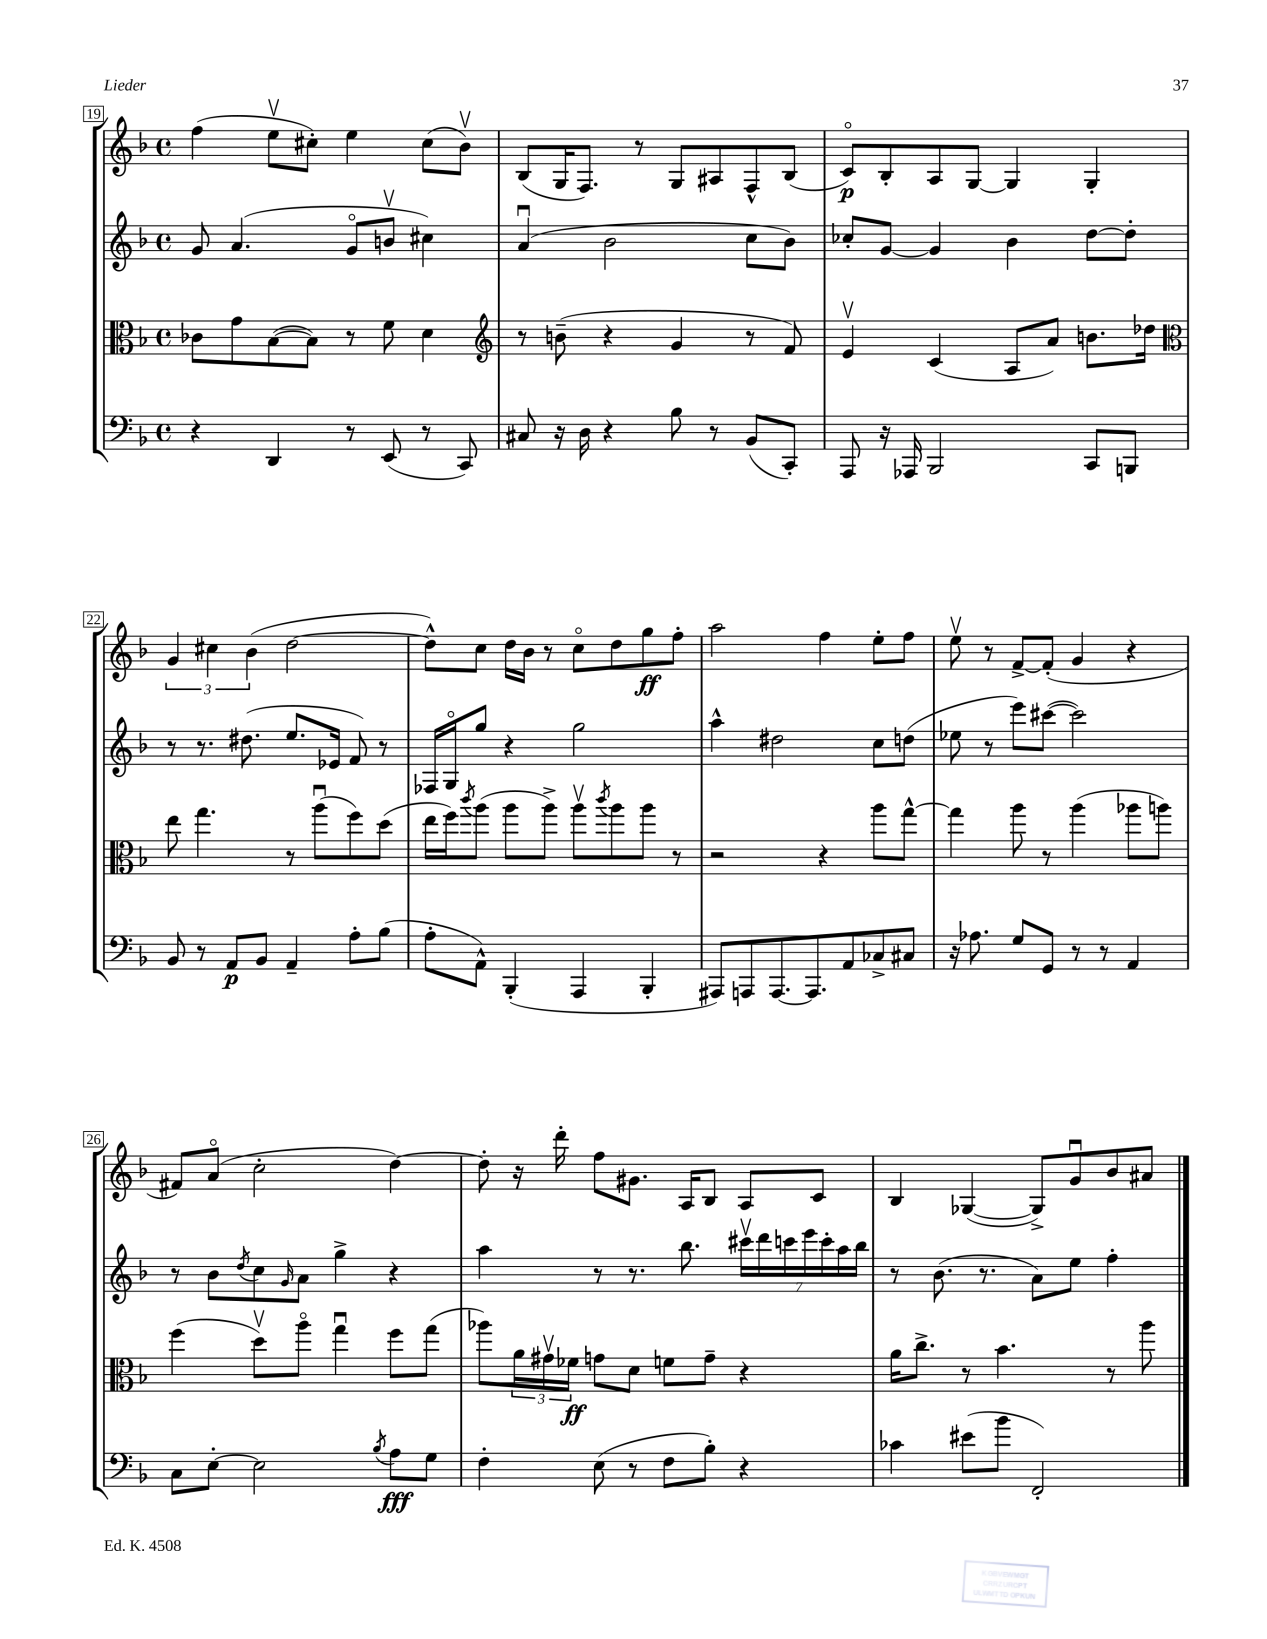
<<
\new StaffGroup <<
\new Staff = "s0" {
    \clef treble \key f \major \defaultTimeSignature \time 4/4
    f''4( e''8\upbow cis''8-.) e''4 cis''8( bes'8\upbow) |
    bes8( g16 f8.) r8 g8 ais8 f8-^ bes8( |
    c'8\flageolet\p) bes8-. a8 g8~ g4 g4-. |
    \tuplet 3/2 { g'4 cis''4 bes'4( } d''2~ |
    d''8-^) c''8 d''16 bes'16 r8 c''8\flageolet d''8 g''8\ff f''8-. |
    a''2 f''4 e''8-. f''8 |
    e''8\upbow r8 f'8~-> f'8-.( g'4 r4 |
    fis'8) a'8\flageolet( c''2-. d''4~) |
    d''8-. r16 d'''16-. f''8 gis'8. a16 bes8 a8 c'8 |
    bes4 ges4~( ges8->) g'8\downbow bes'8 ais'8 \bar "|." |
}
\new Staff = "s1" {
    \clef treble \key f \major \defaultTimeSignature \time 4/4
    g'8 a'4.( g'8\flageolet b'8\upbow cis''4) |
    a'4\downbow( bes'2 c''8 bes'8) |
    ces''8-. g'8~ g'4 bes'4 d''8~ d''8-. |
    r8 r8. dis''8.( e''8. ees'16 f'8) r8 |
    fes16 g16\flageolet g''8 r4 g''2 |
    a''4-^ dis''2 c''8 d''8( |
    ees''8 r8 e'''8) cis'''8~( cis'''2) |
    r8 bes'8 \acciaccatura { d''8 } c''8 \grace { g'16 } a'8 g''4-> r4 |
    a''4 r8 r8. bes''8. \tuplet 7/4 { cis'''16\upbow d'''16 c'''16 e'''16 c'''16-. a''16 bes''16 } |
    r8 bes'8.( r8. a'8) e''8 f''4-. \bar "|." |
}
\new Staff = "s2" {
    \clef alto \key f \major \defaultTimeSignature \time 4/4
    ces'8 g'8 bes8~( bes8) r8 f'8 d'4 |
    \clef treble r8 b'8--( r4 g'4 r8 f'8) |
    e'4\upbow c'4( a8 a'8) b'8. des''16 |
    \clef alto e''8 g''4. r8 a''8\downbow( f''8) d''8( |
    e''16 f''16) \acciaccatura { c'''8 } a''8( a''8 a''8->) a''8\upbow \acciaccatura { c'''8 } a''8 a''8 r8 |
    r2 r4 a''8 g''8~-^ |
    g''4 a''8 r8 a''4( aes''8 a''8) |
    f''4( d''8\upbow) a''8\flageolet g''4\downbow f''8 g''8( |
    aes''8) \tuplet 3/2 { a'16 gis'16\upbow fes'16\ff } g'8 d'8 f'8 g'8-- r4 |
    a'16 c''8.-> r8 bes'4. r8 a''8 \bar "|." |
}
\new Staff = "s3" {
    \clef bass \key f \major \defaultTimeSignature \time 4/4
    r4 d,4 r8 e,8( r8 c,8) |
    cis8 r16 d16 r4 bes8 r8 bes,8( c,8-.) |
    a,,8 r16 aes,,16 bes,,2 c,8 b,,8 |
    bes,8 r8 a,8\p bes,8 a,4-- a8-. bes8( |
    a8-. a,8-^) bes,,4-.( a,,4 bes,,4-. |
    ais,,8) a,,8 a,,8.~ a,,8. a,8 ces8-> cis8 |
    r16 aes8. g8 g,8 r8 r8 a,4 |
    c8 e8~-. e2 \acciaccatura { bes8 } a8\fff g8 |
    f4-. e8( r8 f8 bes8-.) r4 |
    ces'4 eis'8( bes'8 f,2-.) \bar "|." |
}
>>
>>
\layout { \context { \Score currentBarNumber = #19 \override BarNumber.stencil = #(make-stencil-boxer 0.1 0.3 ly:text-interface::print) } }
